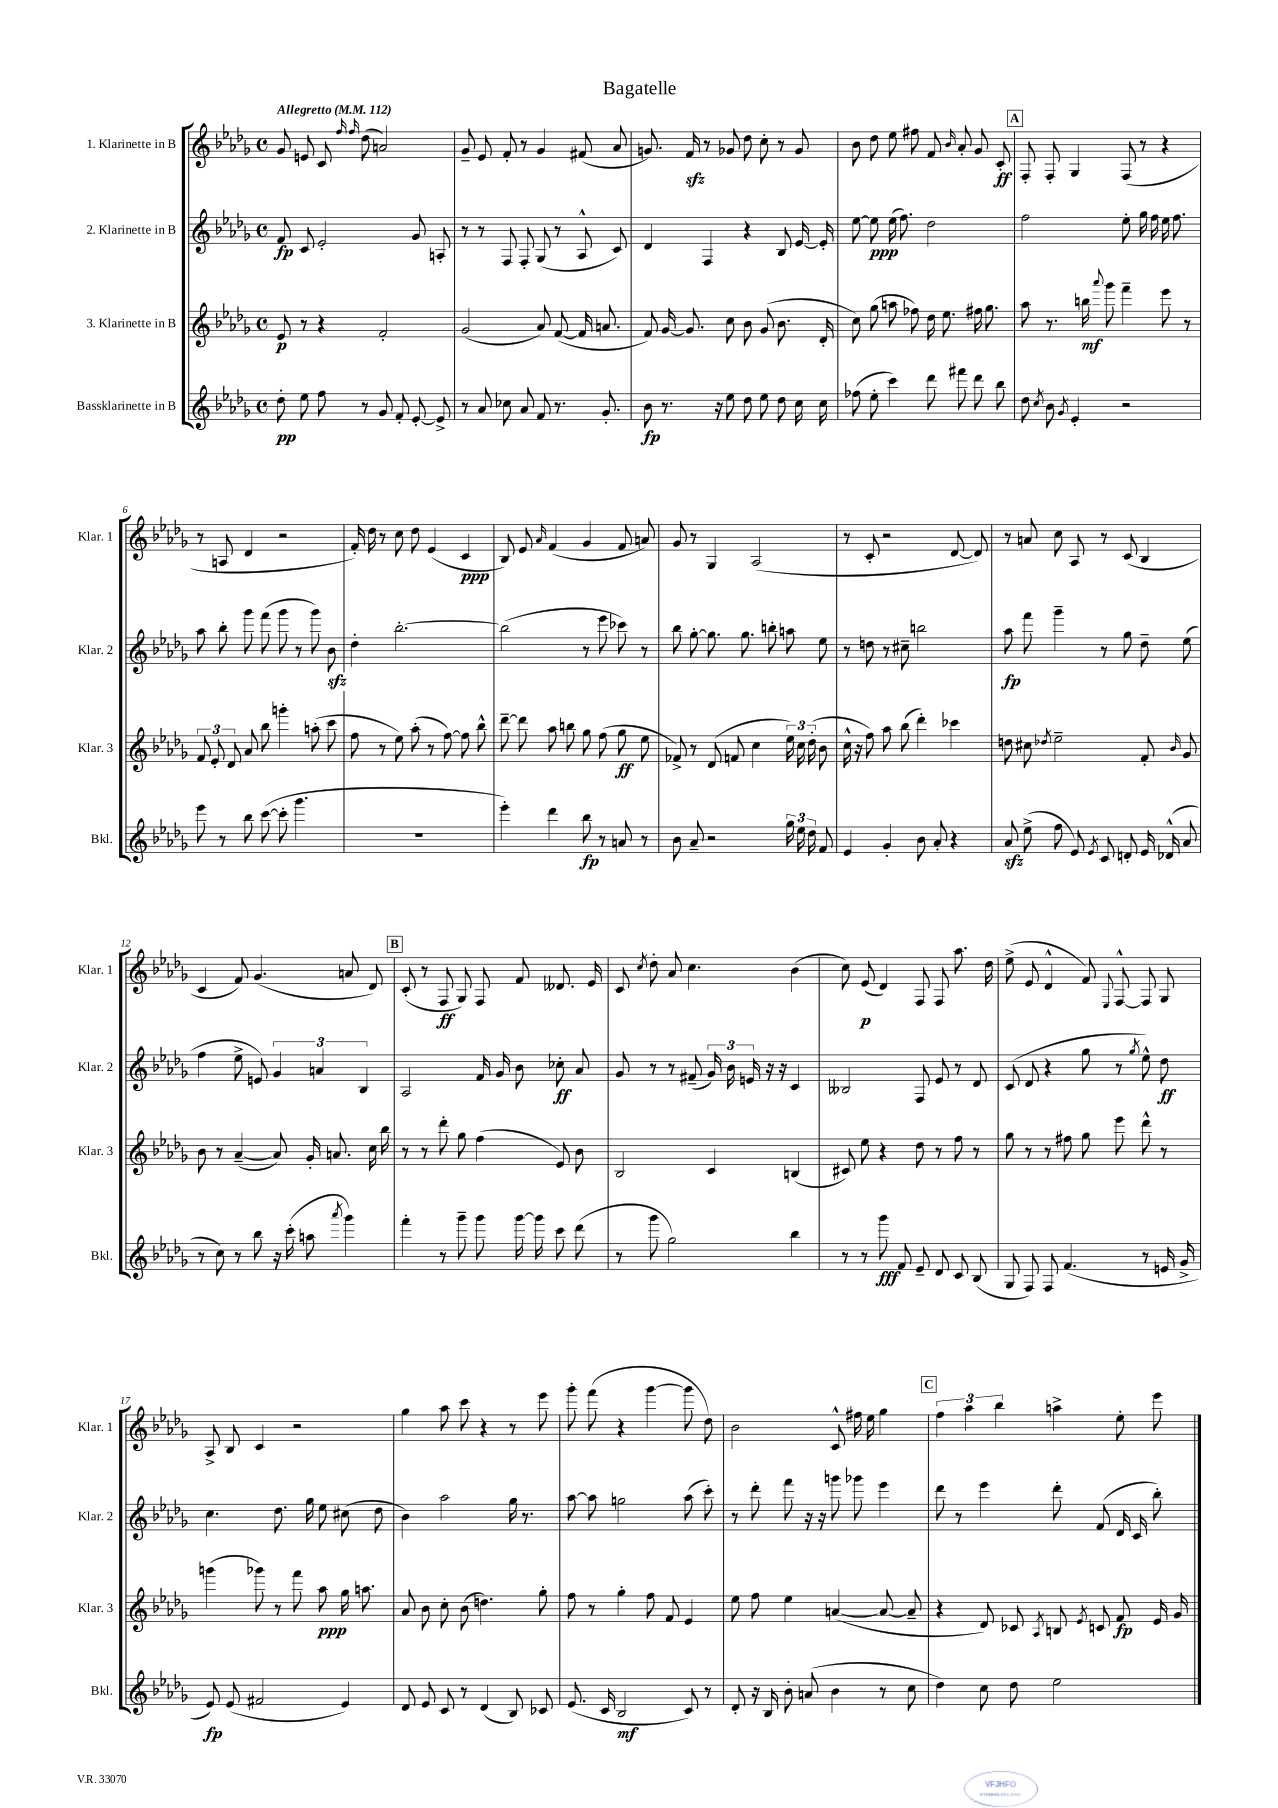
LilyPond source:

\header { title = "Bagatelle" }
<<
\new StaffGroup <<
\new Staff = "s0" \with { instrumentName = "1. Klarinette in B" shortInstrumentName = "Klar. 1" } {
    \clef treble \key des \major \defaultTimeSignature \time 4/4 \tempo "Allegretto" 4 = 112
    \autoBeamOff ges'8 e'8 c'8 \grace { f''16 f''16 } des''8( a'2) |
    ges'8-- ees'8 f'8-. r8 ges'4 fis'8( aes'8 |
    g'8.) f'16\sfz r8 ges'8 des''8 c''8-. r8 ges'8 |
    bes'8 des''8 ees''8 fis''8 f'8 \grace { bes'16 } aes'8-. ges'8 c'8-.\ff |
    \mark \markup { \box "A" } f8-. f8-. ges4 f8( r8 r4 |
    r8 a8 des'4 r2 |
    f'16-.) des''16 r8 c''8 des''8 ees'4( c'4\ppp |
    bes8) ees'8 \grace { aes'16 } f'4( ges'4 f'8 a'8) |
    ges'8 r8 ges4 aes2( |
    r8 c'8-. r2 des'8~ des'8) |
    r8 a'8 c''8 aes8 r8 c'8( bes4 |
    c'4 f'8) ges'4.( a'8 des'8) |
    \mark \markup { \box "B" } c'8-.( r8 f8\ff ges8) f8 f'8 deses'8. ees'16 |
    c'8 \acciaccatura { c''8 } des''8-. aes'8 c''4. bes'4( |
    c''8) ees'8\p( des'4) f8 f8 aes''8. des''16 |
    ees''8->( ees'8 des'4-^ f'8) \appoggiatura { ees8 } f8~-^ f8 ges8 |
    aes8-> bes8 c'4 r2 |
    ges''4 aes''8 c'''8 r4 r8 ees'''8 |
    ges'''8-. f'''8( r4 ges'''4~ ges'''8 des''8) |
    bes'2 c'8-^ fis''16 ees''16 ges''4 |
    \mark \markup { \box "C" } \tuplet 3/2 { f''4 aes''4 bes''4 } a''4-> ees''8-. ees'''8 \bar "|." |
}
\new Staff = "s1" \with { instrumentName = "2. Klarinette in B" shortInstrumentName = "Klar. 2" } {
    \clef treble \key des \major \defaultTimeSignature \time 4/4
    \autoBeamOff f'8\fp c'8 ees'2-. ges'8 a8-. |
    r8 r8 f8 f8-. ges8( r8 aes8-^ c'8) |
    des'4 f4 r4 bes8 ees'16~ ees'16-. |
    ees''8~ ees''8\ppp ees''16( f''8.) des''2 |
    \mark \markup { \box "A" } f''2 ees''8-. ges''16 f''16 ees''16 f''8. |
    aes''8 bes''8-. ges'''8 f'''8( ges'''8 r8 ges'''8) bes'8\sfz |
    des''4-. bes''2.~-. |
    bes''2( r8 ees'''8 ces'''8) r8 |
    bes''8 ges''8~-. ges''8. ges''8. b''8-. a''8 ees''8 |
    r8 d''8 r8 cis''8-- b''2 |
    aes''8\fp f'''8 ges'''4-- r8 ges''8 des''8-- ees''8( |
    f''4 ees''8-> e'8) \tuplet 3/2 { ges'4 a'4 bes4 } |
    \mark \markup { \box "B" } aes2 f'16 ges'16 bes'8 ces''8-.\ff aes'8 |
    ges'8 r8 r8 fis'8--( \tuplet 3/2 { ges'16) bes'16 e'16 } r16 r16 c'4 |
    beses2 f8 ees'8 r8 des'8 |
    c'8( des'8 r4 ges''8 r8 \acciaccatura { ges''8 } ees''8-^) des''8\ff |
    c''4. des''8. ges''16 ees''8 cis''8( des''8 |
    bes'4) aes''2 ges''16 r8. |
    aes''8~ aes''8 g''2 aes''8( c'''8-.) |
    r8 des'''8-. f'''8 r16 r16 g'''8 ges'''8 ees'''4 |
    \mark \markup { \box "C" } des'''8 r8 ees'''4 des'''8-. f'8( des'16 c'16 bes''8-.) \bar "|." |
}
\new Staff = "s2" \with { instrumentName = "3. Klarinette in B" shortInstrumentName = "Klar. 3" } {
    \clef treble \key des \major \defaultTimeSignature \time 4/4
    \autoBeamOff ees'8\p r8 r4 f'2-. |
    ges'2( aes'8) f'8~( f'16 a'8. |
    f'8) ges'16~ ges'8. c''8 bes'8 ges'8( bes'8. des'16-. |
    c''8) ges''8( a''8 fes''8) des''16 ees''8. fis''16 ges''8. |
    \mark \markup { \box "A" } aes''8 r8. b''16\mf \appoggiatura { aes'''8 } ges'''8 f'''4-- ees'''8 r8 |
    \tuplet 3/2 { f'8 ees'8-. des'8 } aes'8 bes''8 g'''4-. a''8-.( c'''8 |
    f''8 r8 ees''8) aes''8-.( r8 f''8~) f''8 bes''8-^ |
    des'''8~-- des'''8 aes''8 b''8 ges''8 f''8( ges''8\ff ees''8 |
    fes'8->) r8 des'8( f'8 c''4 \tuplet 3/2 { ees''16) c''16 des''16-.( } bes'8 |
    c''16-^ r16 f''8) aes''8 bes''8( des'''4-.) ces'''4 |
    d''8 cis''8 \acciaccatura { des''8 } ees''2-- f'8-. \grace { bes'16 } ges'8 |
    bes'8 r8 aes'4~--( aes'8) ges'16-. a'8. c''16 bes''16 |
    \mark \markup { \box "B" } r8 r8 des'''8-. ges''8 f''4( ees'8) bes'8 |
    bes2 c'4 b4( |
    cis'8) ees''8 r4 des''8 r8 f''8 r8 |
    ges''8 r8 r8 fis''8 ges''8 ees'''8 des'''8-^ r8 |
    g'''4( ges'''8) r8 f'''8 aes''8\ppp ges''16 a''8. |
    aes'8 bes'8 c''8-. bes'8( d''4.) ges''8-. |
    f''8 r8 ges''4-. f''8 f'8 ees'4 |
    ees''8 f''8 ees''4 a'4~( a'8~ a'8-- |
    \mark \markup { \box "C" } r4 des'8) ces'8 \acciaccatura { aes8 } b8 \acciaccatura { ees'8 } c'8 f'8\fp ees'16 ges'16 \bar "|." |
}
\new Staff = "s3" \with { instrumentName = "Bassklarinette in B" shortInstrumentName = "Bkl." } {
    \clef treble \key des \major \defaultTimeSignature \time 4/4
    \autoBeamOff des''8-.\pp ees''8 f''8 r8 ges'8 f'8-. ees'8~-. ees'8-> |
    r8 aes'8 ces''8 aes'8 f'8 r8. ges'8.-. |
    bes'8\fp r8. r16 ees''8 des''8 ees''8 des''8 c''16 c''16 |
    fes''8( ees''8-. c'''4) des'''8 fis'''8 des'''8 bes''8 |
    \mark \markup { \box "A" } des''8 \acciaccatura { c''8 } bes'8 \acciaccatura { ges'8 } ees'4-. r2 |
    ees'''8 r8 bes''8 c'''8~( c'''8-. ges'''4. |
    R1 |
    ees'''4-.) des'''4 bes''8\fp r8 a'8 r8 |
    bes'8 aes'8-- r2 \tuplet 3/2 { ges''16 ees''16 des''16 } f'8 |
    ees'4 ges'4-. bes'8 aes'8-. r4 |
    aes'8\sfz ees''8->( f''8 ees'8) \acciaccatura { ees'8 } c'8 d'8-. ees'16 des'16-^( aes'8 |
    r8 c''8) r8 bes''8 r16 c'''16-.( a''8 \acciaccatura { aes'''8 } ges'''4) |
    \mark \markup { \box "B" } f'''4-. r8 ges'''8-- ges'''8 ges'''16~ ges'''16 c'''8 des'''8( |
    r8 ges'''8 ges''2) bes''4 |
    r8 r8 ges'''8\fff f'8 ees'8-- des'8 c'8 bes8( |
    ges8 f8) f8 f'4.( r8 e'16 ges'16-> |
    ees'8\fp) ees'8( fis'2 ees'4) |
    des'8 ees'8 c'8 r8 des'4( bes8) ces'8 |
    ees'8.( c'16 bes2\mf c'8) r8 |
    des'8-. r16 bes16 bes'8-. a'8( bes'4 r8 c''8 |
    \mark \markup { \box "C" } des''4) c''8 des''8 ees''2 \bar "|." |
}
>>
>>
